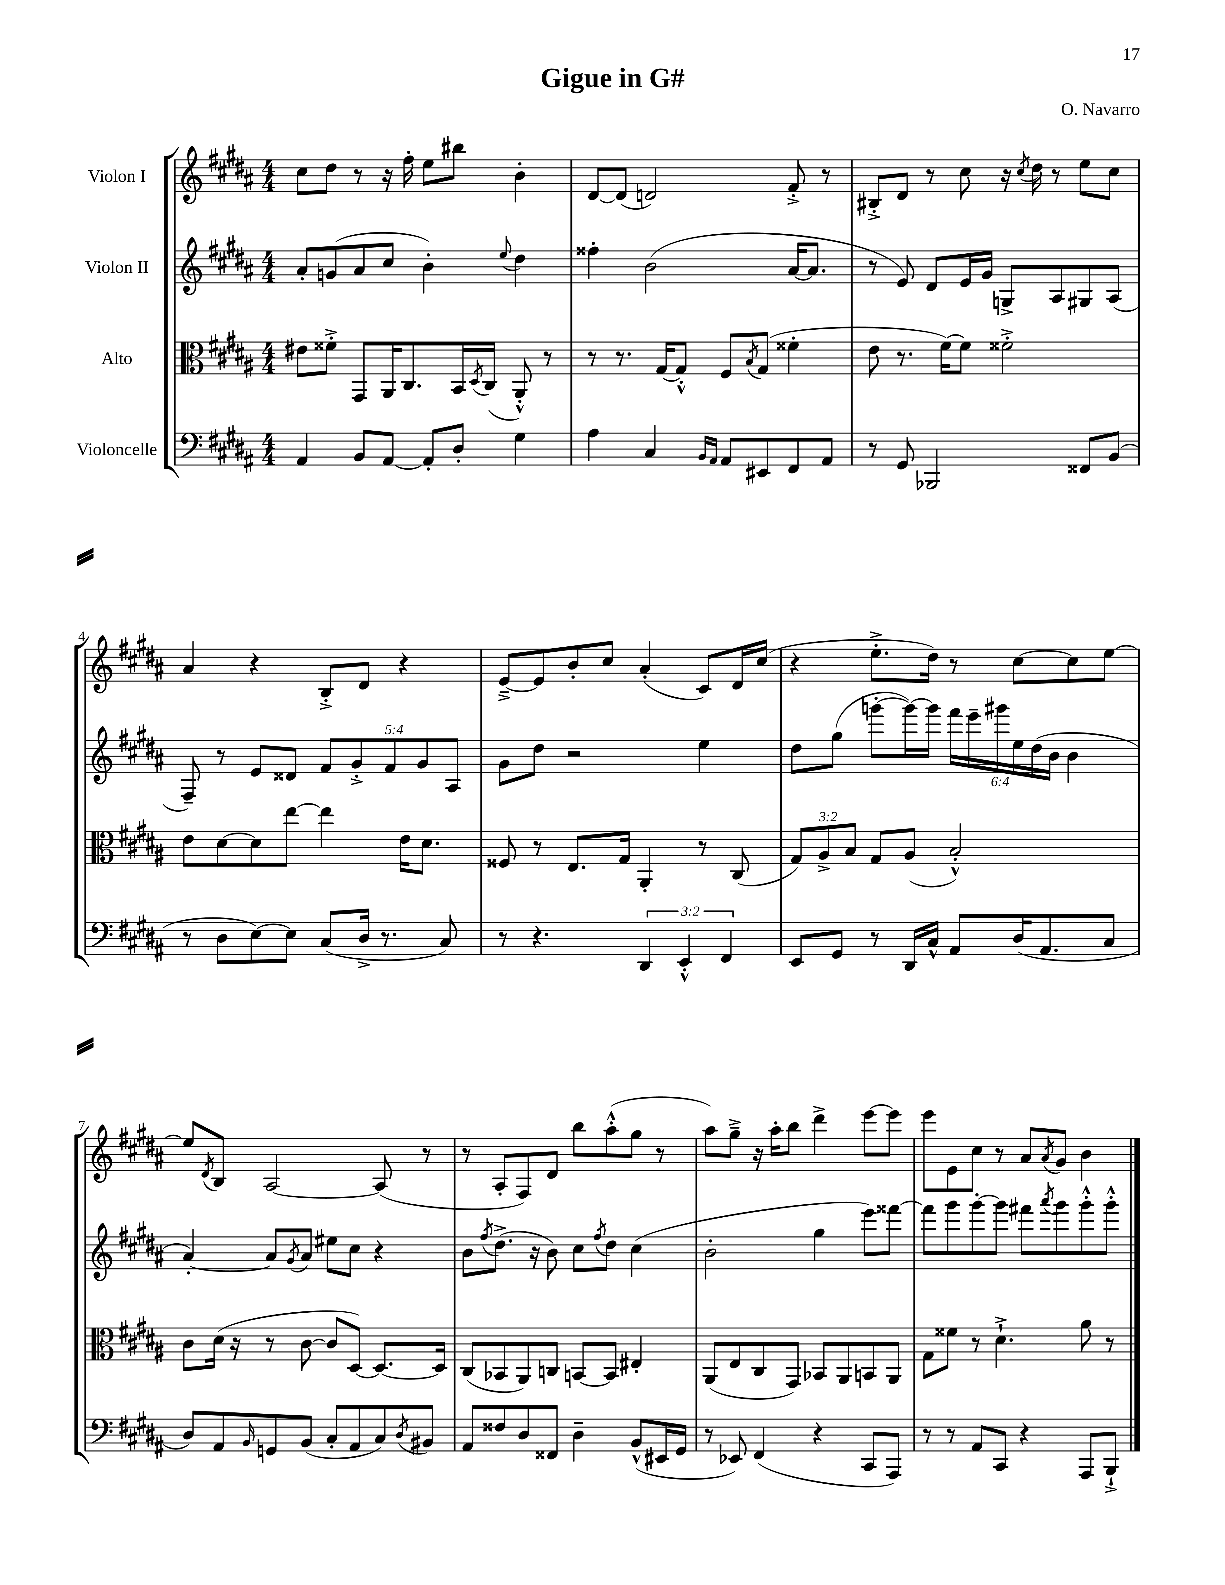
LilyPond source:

\header { title = "Gigue in G#" composer = "O. Navarro" }
<<
\new StaffGroup <<
\new Staff = "s0" \with { instrumentName = "Violon I" } {
    \clef treble \key b \major \numericTimeSignature \time 4/4
    cis''8 dis''8 r8 r16 fis''16-. e''8 bis''8 b'4-. |
    dis'8~ dis'8( d'2) fis'8-.-> r8 |
    bis8-.-> dis'8 r8 cis''8 r16 \acciaccatura { cis''8 } dis''16 r8 e''8 cis''8 |
    ais'4 r4 b8-.-> dis'8 r4 |
    e'8~---> e'8 b'8-. cis''8 ais'4-.( cis'8) dis'16 cis''16( |
    r4 e''8.-.-> dis''16) r8 cis''8~ cis''8 e''8~ |
    e''8 \acciaccatura { dis'8 } b8 ais2~ ais8( r8 |
    r8 ais8-. fis8) dis'8 b''8 ais''8-.-^( gis''8 r8 |
    ais''8) gis''8---> r16 ais''16-. b''8 dis'''4-> e'''8~ e'''8 |
    e'''8 e'8 cis''8 r8 ais'8 \acciaccatura { ais'8 } gis'8 b'4 \bar "|." |
}
\new Staff = "s1" \with { instrumentName = "Violon II" } {
    \clef treble \key b \major \numericTimeSignature \time 4/4 \override Staff.TupletNumber.text = #tuplet-number::calc-fraction-text
    ais'8-. g'8( ais'8 cis''8 b'4-.) \appoggiatura { e''8 } dis''4 |
    fisis''4-. b'2( ais'16~ ais'8. |
    r8 e'8) dis'8 e'16 gis'16 g8-> ais8 gis8 ais8( |
    fis8--) r8 e'8 disis'8 \tuplet 5/4 { fis'8 gis'8-.-> fis'8 gis'8 ais8 } |
    gis'8 dis''8 r2 e''4 |
    dis''8 gis''8( g'''8~-. g'''16~) g'''16 \tuplet 6/4 { fis'''16 e'''16-- gis'''16 e''16 dis''16( b'16 } b'4 |
    ais'4~-.) ais'8 \acciaccatura { gis'8 } ais'8 eis''8 cis''8 r4 |
    b'8 \acciaccatura { fis''8 } dis''8.->( r16 b'8) cis''8 \acciaccatura { fis''8 } dis''8 cis''4( |
    b'2-. gis''4 e'''8) fisis'''8~ |
    fisis'''8 gis'''8 gis'''8~-. gis'''8 fis'''8 \acciaccatura { ais'''8 } gis'''8 gis'''8-.-^ gis'''8-.-^ \bar "|." |
}
\new Staff = "s2" \with { instrumentName = "Alto" } {
    \clef alto \key b \major \numericTimeSignature \time 4/4 \override Staff.TupletNumber.text = #tuplet-number::calc-fraction-text
    eis'8 fisis'8-.-> gis,8 ais,16 cis8. b,16 \acciaccatura { dis8 } cis16( ais,8-.-^) r8 |
    r8 r8. gis16~ gis8-.-^ fis8 \acciaccatura { b8 } gis8( fisis'4-. |
    e'8 r8. fis'16~) fis'8 fisis'2-.-> |
    e'8 dis'8~ dis'8 e''8~ e''4 e'16 dis'8. |
    fisis8 r8 e8. gis16 ais,4-. r8 cis8( |
    \tuplet 3/2 { gis8) ais8-> b8 } gis8 ais8( b2-.-^) |
    cis'8 dis'16( r16 r8 cis'8~ cis'8 dis8~) dis8.~ dis16 |
    cis8( bes,8 ais,8) c8 b,8~ b,8 eis4-. |
    ais,8( e8 cis8 gis,8) bes,8 ais,8 b,8 ais,8 |
    gis8 fisis'8 r8 dis'4.-!-> ais'8 r8 \bar "|." |
}
\new Staff = "s3" \with { instrumentName = "Violoncelle" } {
    \clef bass \key b \major \numericTimeSignature \time 4/4 \override Staff.TupletNumber.text = #tuplet-number::calc-fraction-text
    ais,4 b,8 ais,8~ ais,8-. dis8-. gis4 |
    ais4 cis4 \grace { b,16 ais,16 } ais,8 eis,8 fis,8 ais,8 |
    r8 gis,8 bes,,2 fisis,8 b,8( |
    r8 dis8 e8~) e8 cis8( dis16-> r8. cis8) |
    r8 r4. \tuplet 3/2 { dis,4 e,4-.-^ fis,4 } |
    e,8 gis,8 r8 dis,16 cis16-^ ais,8 dis16( ais,8. cis8 |
    dis8) ais,8 \grace { b,16 } g,8 b,8( cis8-. ais,8 cis8) \acciaccatura { dis8 } bis,8 |
    ais,8 fisis8 dis8 fisis,8 dis4-- b,8-^( eis,16 gis,16 |
    r8 ees,8) fis,4( r4 cis,8 ais,,8) |
    r8 r8 ais,8 cis,8 r4 ais,,8 b,,8-!-> \bar "|." |
}
>>
>>
